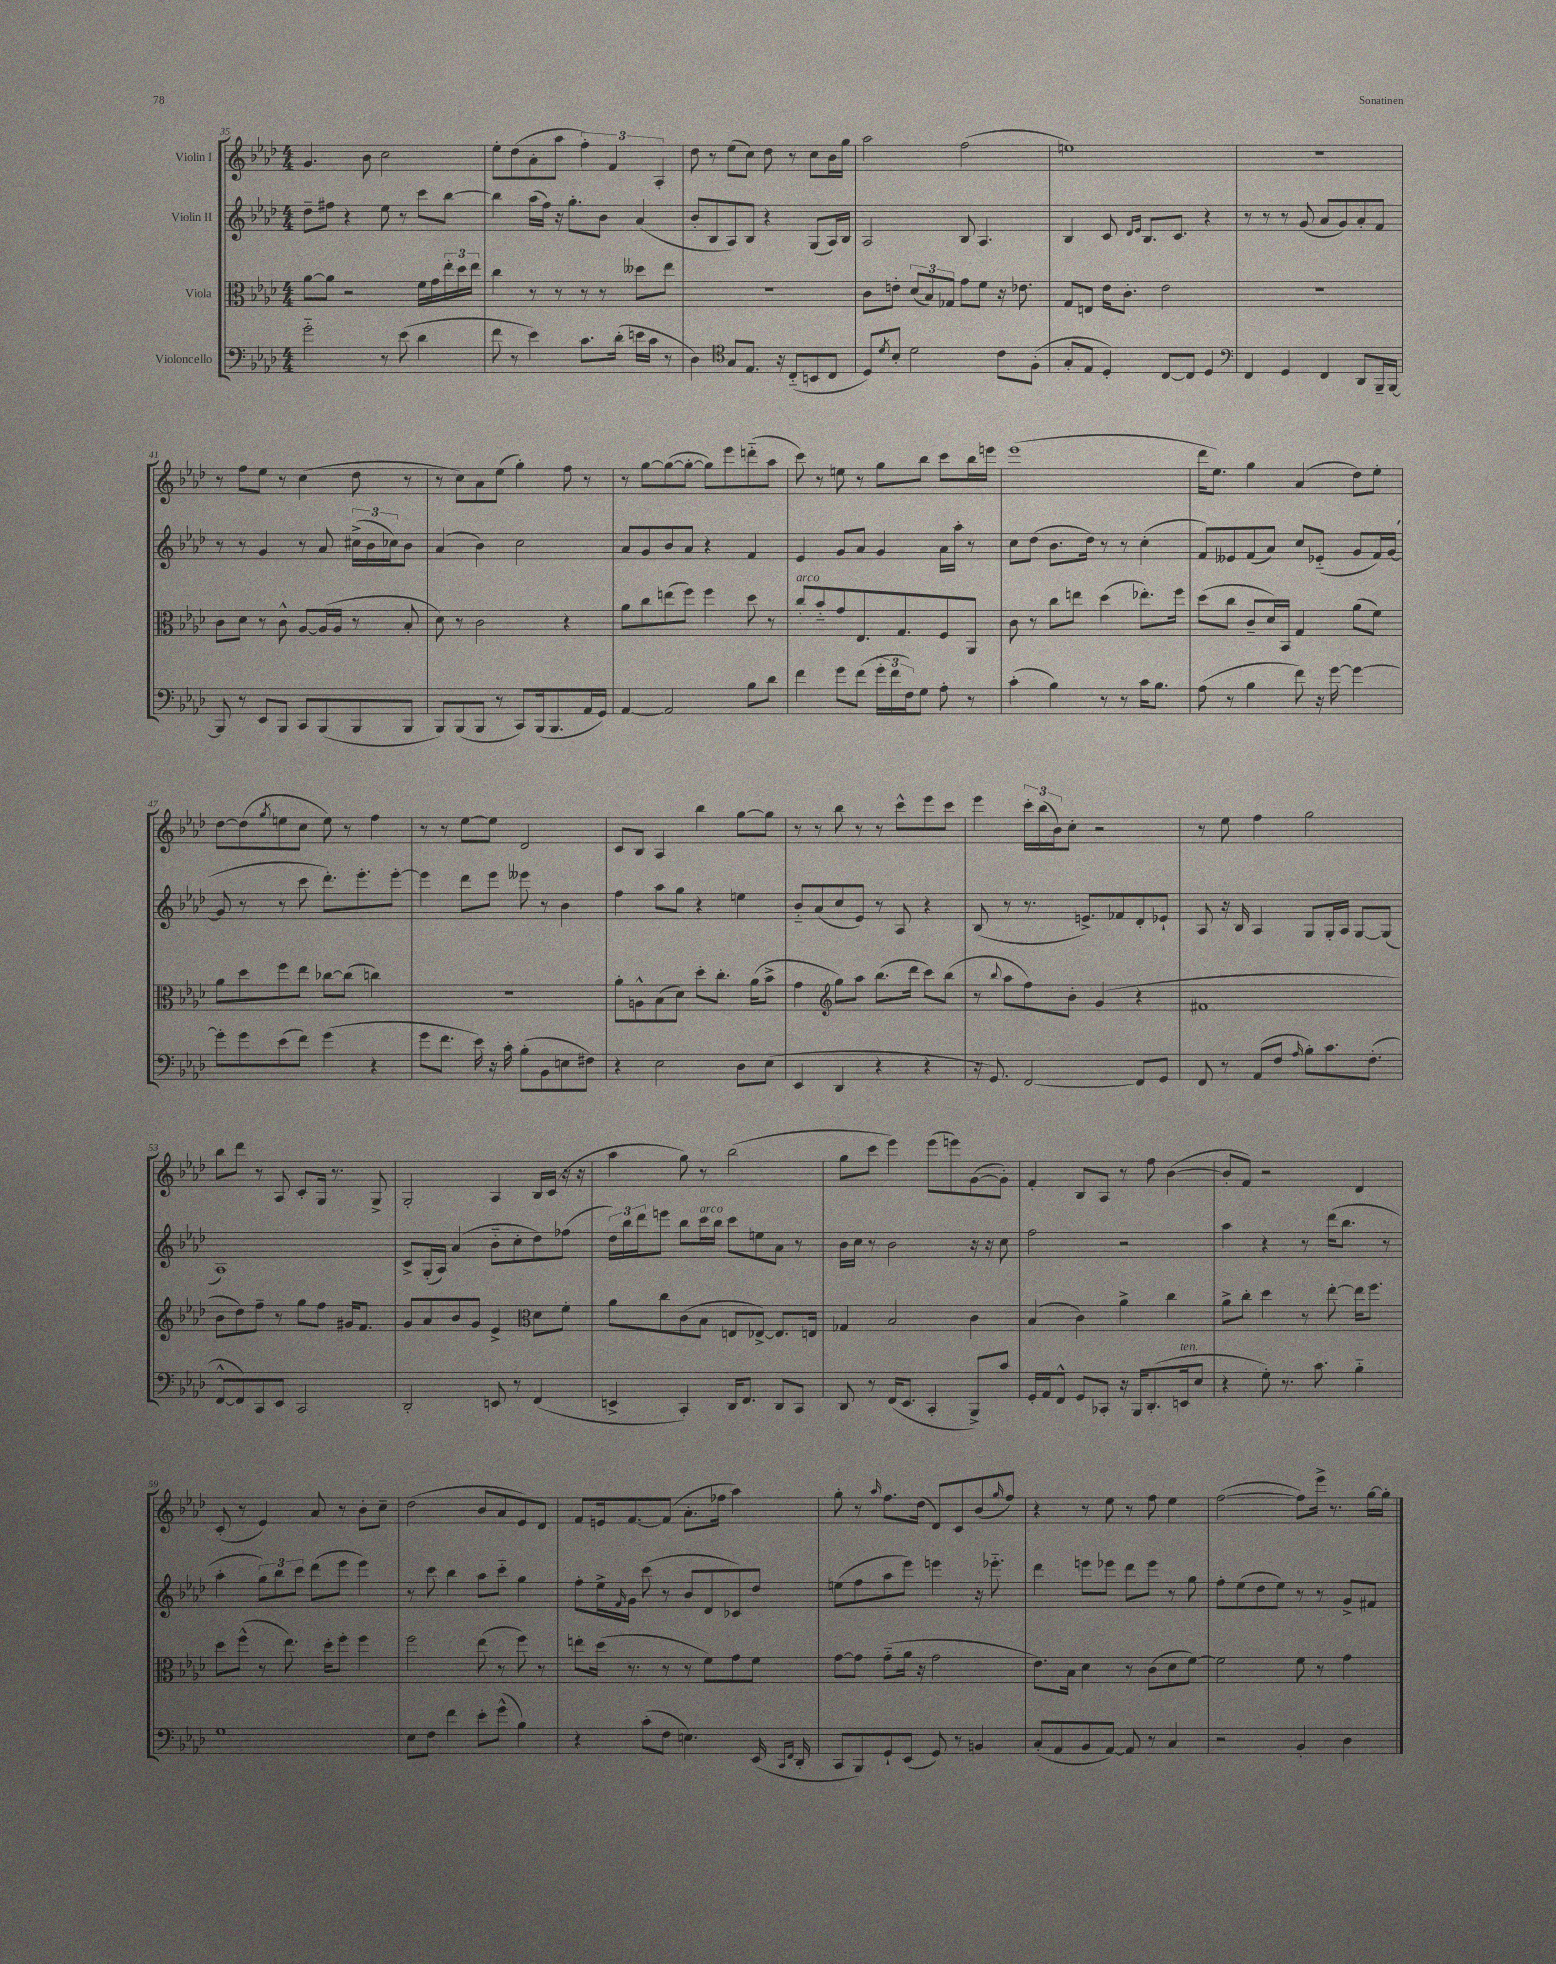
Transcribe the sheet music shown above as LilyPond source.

<<
\new StaffGroup <<
\new Staff = "s0" \with { instrumentName = "Violin I" } {
    \clef treble \key aes \major \numericTimeSignature \time 4/4
    g'4. bes'8 c''2 |
    ees''8-. des''8( aes'8-. aes''8 \tuplet 3/2 { f''4-.) f'4 aes4-. } |
    des''8 r8 ees''8( c''8) des''8 r8 c''8 bes'16 g''16 |
    aes''2 f''2( |
    e''1) |
    R1 |
    r8 f''8 ees''8 r8 c''4( des''8 r8 |
    r8 c''8) aes'8 ees''8( g''4-.) f''8 r8 |
    r8 g''8~ g''8~( g''8~-. g''8) ees'''8 d'''8-_( aes''8 |
    c'''8) r8 e''8 r8 g''8 bes''8 c'''8 bes''16 e'''16 |
    ees'''1( |
    des'''16 ees''8.) g''4 aes'4( des''8) ees''8-. |
    des''8~ des''8( \acciaccatura { g''8 } e''8 c''8 e''8) r8 f''4 |
    r8 r8 ees''8~ ees''8 des'2 |
    c'8 bes8 aes4 bes''4 g''8~ g''8 |
    r8 r8 bes''8 r8 r8 c'''8-^ ees'''8 c'''8 |
    ees'''4 \tuplet 3/2 { c'''16-. bes''16( bes'16) } c''8-. r2 |
    r8 ees''8 f''4 g''2 |
    bes''8 des'''8 r8 aes8 c'8-. g16 r8. g8-> |
    g2-. aes4 bes16 c'16( r16 r16 |
    aes''4 g''8) r8 bes''2( |
    g''8 c'''8 ees'''4) ees'''8( e'''8) g'8~( g'8-.) |
    f'4-. bes8 aes8 r8 f''8 bes'4~( |
    bes'8-. f'8) r2 des'4 |
    c'8-.( r8 ees'4) aes'8 r8 bes'8-. c''8-- |
    des''2( bes'8 aes'8 ees'8) des'8 |
    f'8 e'16 f'8.~ f'8( aes'8.-. fes''16 aes''4) |
    g''8-. r8 \grace { aes''16 } f''8. des''16( des'8) c'8 bes'8( \grace { g''16 } f''8) |
    r4 r8 ees''8 r8 f''8 ees''4 |
    f''2~( f''8) ees'''16-> r8. g''16~ g''16-. \bar "|." |
}
\new Staff = "s1" \with { instrumentName = "Violin II" } {
    \clef treble \key aes \major \numericTimeSignature \time 4/4
    des''8-- fis''8 r4 ees''8 r8 c'''8 bes''8~ |
    bes''4 aes''16( f''16) r16 g''8.-. bes'8 aes'4( |
    bes'8-. bes8 aes8) bes8 r4 g8( aes16) bes16 |
    aes2 bes8 aes4. |
    bes4 c'8 \grace { des'16 ees'16 } bes8. c'8. r4 |
    r8 r8 r8 g'8( aes'8 g'8) aes'8-. f'8 |
    r8 r8 g'4 r8 aes'8 \tuplet 3/2 { cis''16->( bes'16 ces''16) } bes'8 |
    aes'4( bes'4) c''2 |
    aes'8 g'8 bes'8 aes'8 r4 f'4 |
    ees'4 g'8 aes'8 g'4 aes'16 aes''16-. r8 |
    c''8 des''8( bes'8. des''16) r8 r8 c''4-.( |
    f'8) eeses'8 f'8( aes'8) c''8 ees'8-_( g'8 f'16) g'16~( |
    g'8 r8 r8 c'''8 des'''8.-.) ees'''8.-. ees'''8~-. |
    ees'''4 des'''8 ees'''8 eeses'''8 r8 bes'4 |
    f''4 aes''8 g''8 r4 e''4 |
    bes'8-_ aes'8( c''8 ees'8) r8 aes8 r4 |
    bes8( r8 r8. e'8.->) fes'8 des'8-. ees'8-! |
    aes8 r16 bes16 aes4 g8 g16-. aes16 g8~ g8( |
    aes1) |
    c'8-> g16-.( aes16) aes'4( bes'8-_ c''8-. des''8) fes''8( |
    \tuplet 3/2 { des''16) bes''16 des'''16 } e'''8 bes''8 c'''16^\markup { \italic "arco" } bes''16 c'''8 e''8 aes'8 r8 |
    bes'16 c''16 r8 bes'2 r16 r16 c''8 |
    f''2 r2 |
    aes''4 r4 r8 des'''16( bes''8. r8 |
    aes''4-. \tuplet 3/2 { g''8) bes''8 c'''8 } des'''8( ees'''8 ees'''4) |
    r8 c'''8 bes''4 aes''8 c'''8-_ g''4 |
    f''8-. ees''16-> \grace { f'16 } g'16 c'''8( r8 bes'8 des'8 ces'8) des''8 |
    e''8( f''8 aes''8 ees'''8) e'''4 r16 ees'''8.-_ |
    des'''4 e'''8 ees'''8 des'''8 ees'''8 r8 g''8 |
    f''8-. ees''8( des''8 ees''8) r8 r8 g'8-> fis'8 \bar "|." |
}
\new Staff = "s2" \with { instrumentName = "Viola" } {
    \clef alto \key aes \major \numericTimeSignature \time 4/4
    aes'8~ aes'8 r2 f'16 g'16 \tuplet 3/2 { ees''16-. des''16 ees''16 } |
    c''4 r8 r8 r8 r8 deses''8 ees''8 |
    r1 |
    c'8 e'8-. \tuplet 3/2 { des'8( bes8) ges8 } g'8 f'8 r16 ees'8. |
    g8 e8 ees'16 c'8.-. ees'2 |
    R1 |
    c'8 des'8 r8 c'8-^ aes8~ aes16( aes16 r8 bes8-. |
    des'8) r8 c'2 r4 |
    aes'8 c''8 e''8( f''8) f''4 des''8 r8 |
    c''8-.^\markup { \italic "arco" } bes'8-_ g'8 ees8. g8. f8 aes,8 |
    c'8 r8 c''8 e''8 des''4( ees''8.-.) f''16 |
    des''8( c''8 c'8-- des'16) bes,16 g4 aes'8( f'8) |
    aes'8 des''8 f''8 ees''8 ces''8~ ces''8( c''4) |
    R1 |
    aes'8-. a8-^ bes8( des'8) des''8-. c''8.-. aes'16( bes'8-> |
    g'4 \clef treble g''8) aes''8 bes''8.( des'''16 c'''8) bes''8( |
    r8 \appoggiatura { bes''8 } aes''8 f''8) bes'8-. g'4( r4 |
    fis'1 |
    bes'8 des''8) f''8-- r8 g''8 f''8 gis'16 f'8. |
    g'8 aes'8 bes'8 g'8 ees'4-> \clef alto des'8 f'8-. |
    aes'8 c''8 c'8( bes8 e8 ees8~->) ees8. e16 |
    ges4 bes2 c'4 |
    bes4( c'4) aes'4-> c''4 |
    aes'8-> c''8-. des''4 r8 ees''8~-. ees''16 f''8. |
    des''8 f''8-^( r8 ees''8.) des''16-. f''8-. f''4 |
    f''2 ees''8( r8 f''8) r8 |
    e''8-. des''16( r8. r8 r8 f'8) g'8 f'8 |
    g'8~ g'8 g'8-_( aes'16 r16 g'2 |
    ees'8.) bes16 des'4 r8 c'8( des'8 f'8~) |
    f'2 f'8 r8 g'4 \bar "|." |
}
\new Staff = "s3" \with { instrumentName = "Violoncello" } {
    \clef bass \key aes \major \numericTimeSignature \time 4/4
    g'2-_ r8 ees'8( des'4 |
    f'8 r8 ees'4) c'8. des'16-.( e'16 c'16 r8 |
    des4) \clef tenor g8 ees8. r16 c8-_( b,8 c8 |
    des8) \acciaccatura { des'8 } bes8-. des'2 c'8 f8-.( |
    g8-. ees8 des4-.) c8~ c8 des4 |
    \clef bass f,4 g,4 f,4 des,8 bes,,16-- bes,,16~ |
    bes,,8 r8 ees,8 bes,,8 c,8 bes,,8( bes,,8 bes,,8 |
    bes,,8) bes,,8( bes,,8 r8 c,8) bes,,16( bes,,8. aes,16 g,16) |
    aes,4~ aes,2 bes8 des'8 |
    f'4 g'8 f'8( \tuplet 3/2 { g'16-. f'16 f16) } g8 aes8-. r8 |
    c'4-.( bes4) r8 r8 c'16 bes8. |
    aes8( r8 bes4 f'8) r16 g'16~ g'4~ |
    g'8-. g'8 ees'8( f'8) g'4( r4 |
    g'8 f'8. ees'16) r16 c'16-. bes8-.( bes,8 e8 fis8) |
    r4 ees2 des8 ees8( |
    ees,4 des,4 r4 r4 |
    r16 g,8.) f,2~ f,8 g,8 |
    f,8 r8 aes,8( f8 \grace { aes16 } bes8-.) c'8. f8.-.( |
    f,8~-^ f,8) c,8 ees,8 c,2 |
    des,2-. e,8 r8 f,4( |
    e,4-> c,4-.) des,16 f,8. des,8 c,8 |
    des,8 r8 f,16( ees,8. c,4-. bes,,8->) c'8 |
    g,16-. aes,16 f,8-^ g,8 ces,8-. r16 bes,,16 des,8.-.( e,16^\markup { \italic "ten." } ees8 |
    r4 g8-.) r8. c'8. bes4-_ |
    g1 |
    ees8 f8 f'4 ees'8-. g'8-^( bes4) |
    r4 c'8-.( f8 e4.) ees,16( \grace { c,16 f,16 } des,16-. |
    c,8 bes,,8) g,8-! ees,8( g,8) r8 b,4 |
    c8-.( aes,8 bes,8 aes,8~) aes,8 r8 c4 |
    r2 bes,4-. des4 \bar "|." |
}
>>
>>
\layout { \context { \Score currentBarNumber = #35 } }
